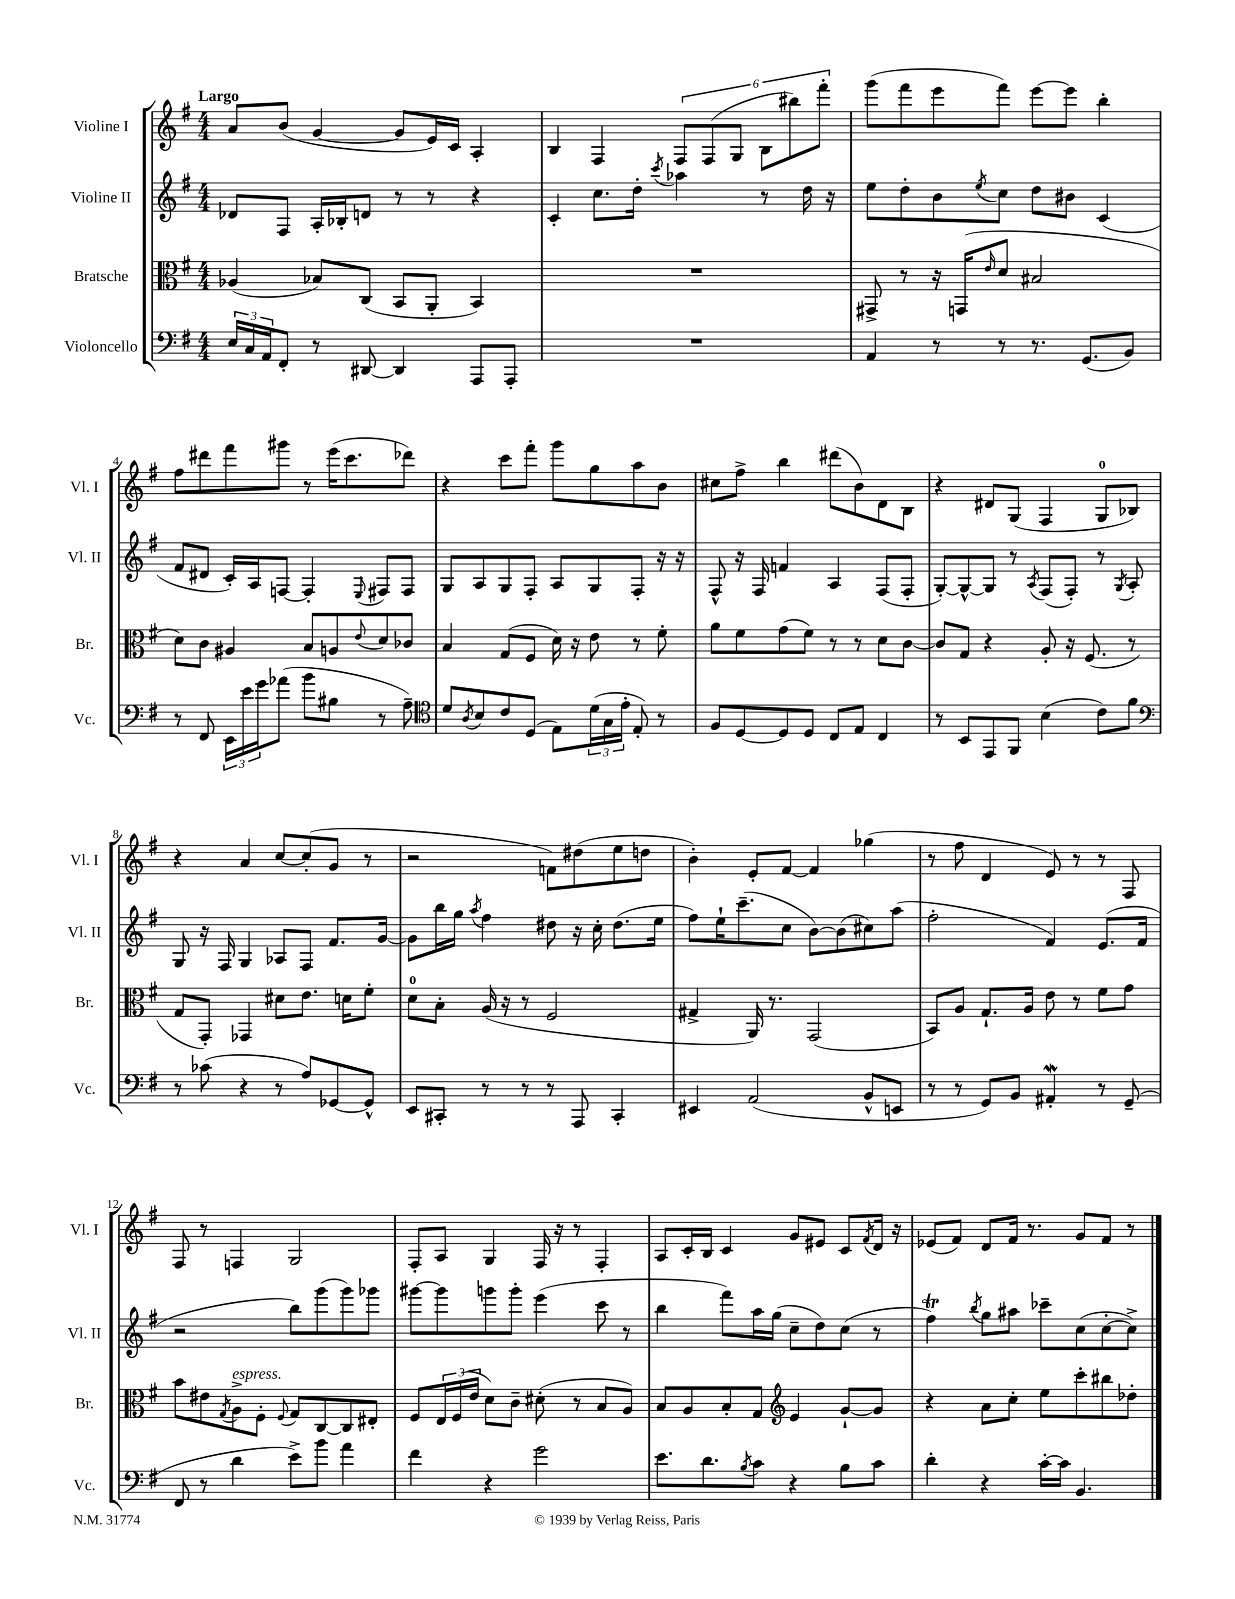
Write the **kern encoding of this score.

**kern	**kern	**kern	**kern
*staff4	*staff3	*staff2	*staff1
*clefF4	*clefC3	*clefG2	*clefG2
*k[f#]	*k[f#]	*k[f#]	*k[f#]
*M4/4	*M4/4	*M4/4	*M4/4
24E	(4A-	8d-	8a
24C	.	.	.
24AA	.	.	.
8FF#'	.	8F#	(8b
8r	8B-)	16A'	[4g
.	.	16B-'	.
[8DD#	(8C	8d	.
4DD#]	8BB	8r	8g]
.	8AA'	8r	16e)
.	.	.	16c
8AAA	4BB)	4r	4A'
8AAA'	.	.	.
=	=	=	=
1r	1r	4c'	4B
.	.	8.cc	4F#
.	.	16dd'	.
.	.	8qccc	.
.	.	4aa-	12F#
.	.	.	(12F#
.	.	.	12G
.	.	8r	12B
.	.	.	12bb#)
.	.	16dd	.
.	.	.	12fff#'
.	.	16r	.
=	=	=	=
4AA	8GG#^	8ee	(8ggg
.	8r	8dd'	8fff#
8r	16r	8b	8eee
.	(16GG	.	.
.	16qqe	8qee	.
8r	8d	8cc	8fff#)
8.r	2B#	8dd	[8eee
.	.	8b#	8eee]
(8.GG	.	.	.
.	.	(4c	4bb'
8BB)	.	.	.
=	=	=	=
8r	8d)	8f#	8ff#
8FF#	8c	8d#	8ddd#
24EE	4A#	16c')	8fff#
24e	.	.	.
.	.	16A	.
24g	.	.	.
(8a-	.	[8F	8ggg#
8b	8B	4F']	8r
8B#	8A	.	(16eee
.	.	.	8.ccc
.	8qqe	8qqE	.
8r	8d	8F#	.
8A~)	8c-	8F#	8ddd-)
=	=	=	=
*clefC4	*	*	*
8d	4B	8G	4r
8qA	.	.	.
8B	.	8A	.
8c	(8G	8G	8ccc
(8D	8F#	8F#'	8fff#'
8E)	16d)	8A	8ggg
.	16r	.	.
(24d	8e	8G	8gg
24G	.	.	.
24e'	.	.	.
8E')	8r	8F#'	8aa
8r	8f#'	16r	8b
.	.	16r	.
=	=	=	=
8F#	8a	8F#^^	8cc#
[8D	8f#	16r	8ff#^
.	.	16F#	.
8D]	(8g	4f	4bb
8D	8f#)	.	.
8C	8r	4A	(8ddd#
8E	8r	.	8b)
4C	8d	(8F#	8d
.	[8c	8F#'	8B
=	=	=	=
8r	8c]	[8G')	4r
8BB	8G	8G^^_	.
8EE	4r	8G]	8d#
8FF#	.	8r	(8G
.	.	8qA	.
(4B	8A'	(8F#	4F#
.	16r	8F#')	.
.	(8.F#	.	.
8c)	.	8r	8G
.	.	8qG	.
8f#	8r	8A'	8B-)
=	=	=	=
*clefF4	*	*	*
8r	8G	8G	4r
(8c-	8GG')	16r	.
.	.	16F#	.
4r	4GG-	4G	4a
8r	8d#	8A-	[8cc
8A)	8.e	8F#	(8cc']
[8GG-	.	8.f#	8g
.	16d	.	.
8GG-^^]	8f#'	.	8r
.	.	[16g	.
=	=	=	=
8EE	8d	8g]	2r
8CC#'	8B'	16bb	.
.	.	16gg	.
.	.	8qaa	.
8r	(16A	4ff#	.
.	16r	.	.
8r	8r	.	.
8r	2F#	8dd#	8f)
8AAA	.	16r	(8dd#
.	.	16cc'	.
4CC#'	.	(8.dd#	8ee
.	.	.	8dd
.	.	16ee	.
=	=	=	=
4EE#	4G#^	8ff#)	4b')
.	.	16ee`	.
.	.	(8.ccc~	.
(2AA	16AA)	.	8e'
.	8.r	.	.
.	.	8cc	[8f#
.	(2GG	[8b)	4f#]
.	.	(8b]	.
8BB^^	.	8cc#)	(4gg-
8EE	.	(8aa	.
=	=	=	=
8r	8BB)	2ff#'	8r
8r	8A	.	8ff#
8GG)	8.G`	.	4d
8BB	.	.	.
.	16A	.	.
4AA#'	8e	4f#)	8e)
.	8r	.	8r
8r	8f#	(8.e	8r
(8GG~	8g	.	8F#
.	.	16f#	.
=	=	=	=
8FF#	8b	2r	8F#
8r	8e#	.	8r
.	8qG	.	.
4d	8A^	.	4F
.	8F#'	.	.
.	8qqF#	.	.
8e^)	8G	8bb)	2G
8b	[8C	(8ggg	.
4a	8C]	8ggg)	.
.	8E#'	8ggg-	.
=	=	=	=
4f#	8F#	[8ggg#	8F#'
.	24E	8ggg#]	8A
.	(24F#	.	.
.	24e	.	.
4r	8d)	8ggg	4G
.	8c~	8ggg'	.
2g	(8d#'	(4eee	16F#
.	.	.	16r
.	8r	.	8r
.	8B	8ccc	4F#'
.	8A)	8r	.
=	=	=	=
8.e	8B	4bb	8A
.	8A	.	16c'
8.d	.	.	16B
.	8B'	8fff#)	4c
8qB	.	.	.
8c	8G	16aa	.
.	.	(16gg	.
*	*clefG2	*	*
4r	4e	8cc~	8g
.	.	8dd)	8e#
8B	[8g`	(8cc	8c
.	.	.	8qf#
8c	8g]	8r	16d
.	.	.	16r
=	=	=	=
4d'	4r	4ff#)	(8e-
.	.	.	8f#)
.	.	8qbb	.
4r	8a	8gg	8d
.	8cc'	8aa#	16f#
.	.	.	8.r
[16c'	8ee	8ccc-~	.
16c]	.	.	.
4.BB	8ccc'	(8cc	8g
.	8bb#	[8cc'	8f#
.	8dd-'	8cc^])	8r
==	==	==	==
*-	*-	*-	*-
